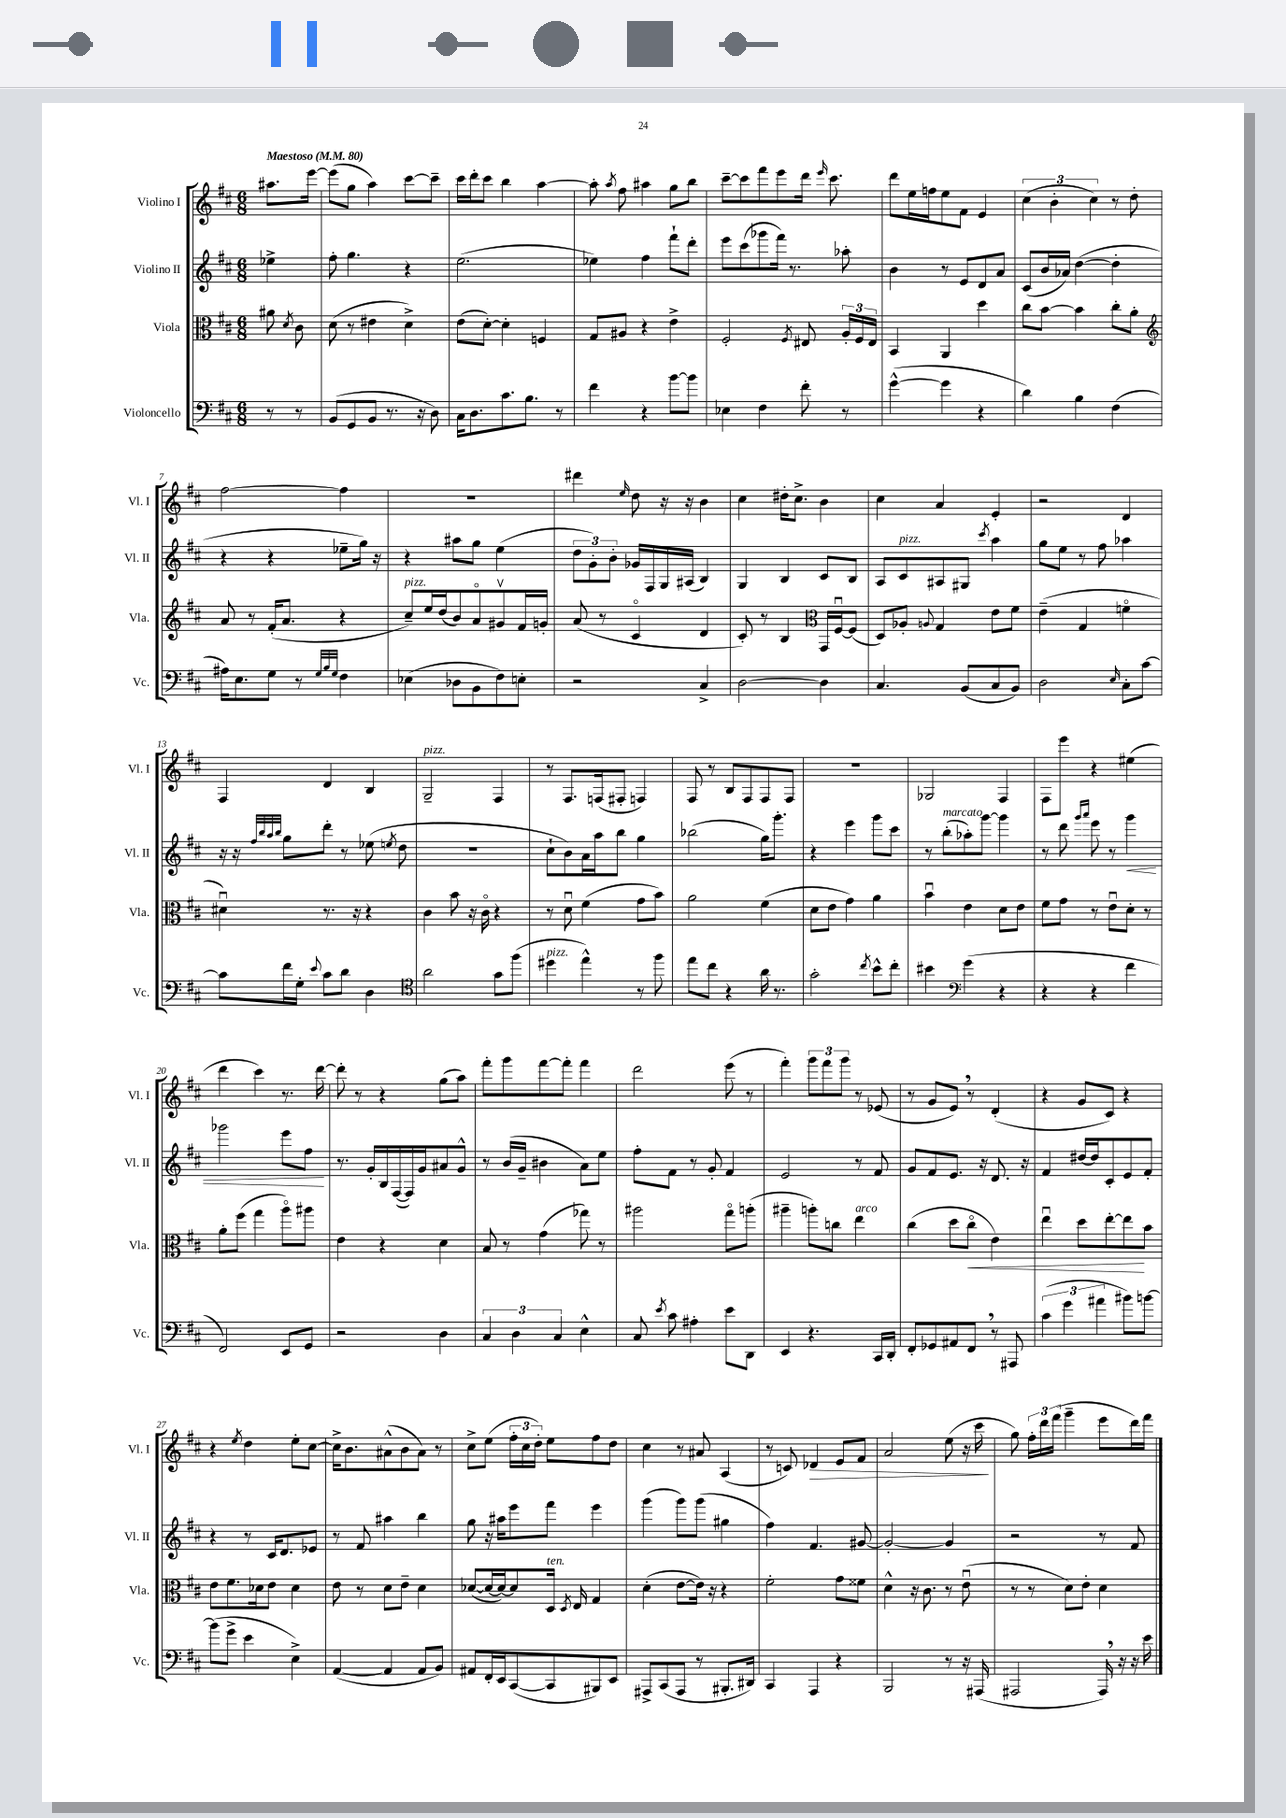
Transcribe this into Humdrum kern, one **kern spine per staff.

**kern	**kern	**dynam	**kern	**dynam	**kern	**dynam
*part4	*part3	*part3	*part2	*part2	*part1	*part1
*staff4	*staff3	*staff3	*staff2	*staff2	*staff1	*staff1
*I"Violoncello	*I"Viola	*	*I"Violino II	*	*I"Violino I	*
*I'Vc.	*I'Vla.	*	*I'Vl. II	*	*I'Vl. I	*
*clefF4	*clefC3	*	*clefG2	*	*clefG2	*
*k[f#c#]	*k[f#c#]	*	*k[f#c#]	*	*k[f#c#]	*
*M6/8	*M6/8	*	*M6/8	*	*M6/8	*
*MM80	*MM80	*	*MM80	*	*MM80	*
=	=	=	=	=	=	=
!	!	!	!	!	!LO:TX:a:B:t=Maestoso	!
8r	8a#X\	.	4ee-X^\	.	8.aa#X\L	.
.	8qd/	.	.	.	.	.
8r	8c#\	.	.	.	.	.
.	.	.	.	.	[16eee\Jk	.
=1	=1	=1	=1	=1	=1	=1
(8BB/L	(8d\	.	8ff#'\	.	(8eee\L]	.
8GG/	8r	.	4.gg\	.	8gg\J	.
8BB/J	4e#X\	.	.	.	4aa\)	.
8.r	.	.	.	.	.	.
.	4d^\)	.	4r	.	[8ccc#\L	.
16r	.	.	.	.	.	.
8D\)	.	.	.	.	8ccc#~\J]	.
=2	=2	=2	=2	=2	=2	=2
16C#\KL	(8e\L	.	(2.ee\	.	16ccc#\LL	.
8.D\	.	.	.	.	16ddd'\J	.
.	[8d'\J)	.	.	.	8ccc#\J	.
8.c#\	4d'\]	.	.	.	4bb\	.
8.B\J	.	.	.	.	.	.
.	4Fn/	.	.	.	[4aa\	.
8r	.	.	.	.	.	.
=3	=3	=3	=3	=3	=3	=3
4f#\	8G/L	.	4ee-X\)	.	8aa'\]	.
.	.	.	.	.	8qaa/	.
.	8A#X/J	.	.	.	8ff#\	.
4r	4r	.	4ff#\	.	4aa#X\	.
[8b\L	4e^\	.	8fff#`\L	.	8gg\L	.
8b\J]	.	.	8ddd'\J	.	8bb\J	.
=4	=4	=4	=4	=4	=4	=4
4E-X\	2F#'/	.	8eee\L	.	[8ccc#~\L	.
.	.	.	(8ccc#\	.	8ccc#\]	.
4F#\	.	.	8ggg-X\	.	8fff#\	.
.	.	.	16fff#\Jk)	.	8eee\	.
.	.	.	8.r	.	.	.
.	8qF#/	.	.	.	.	.
8f#'\	8E#X/	.	.	.	16ddd\Jk	.
.	.	.	.	.	16qqeee/	.
.	.	.	.	.	8.ccc#\	.
8r	24A'/LL	.	8aa-X'\	.	.	.
.	24F#/	.	.	.	.	.
.	24E#/JJ	.	.	.	.	.
=5	=5	=5	=5	=5	=5	=5
([4g^^\	4BB/	.	4b\	.	8ddd\L	.
.	.	.	.	.	16ee\L	.
.	.	.	.	.	16ffn\J	.
4g\]	4AA/	.	8r	.	8ee\	.
.	.	.	8e/L	.	8f#\J	.
4r	4dd\	.	8d/	.	4e/	.
.	.	.	8a/J	.	.	.
=6	=6	=6	=6	=6	=6	=6
4d\)	8cc#\L	.	(8c#/L	.	(6cc#\	.
.	[8b\J	.	16b/L	.	.	.
.	.	.	.	.	6b'\	.
.	.	.	16a-X/JJ)	.	.	.
4B\	4b\]	.	([4dd\	.	.	.
.	.	.	.	.	6cc#\)	.
(4F#\	8cc#'\L	.	4dd'\]	.	8r	.
.	8a'\J	.	.	.	8dd'\	.
!!LO:LB:g=z
=7	=7	=7	=7	=7	=7	=7
*	*clefG2	*	*	*	*	*
16A#X\KL)	8a/	.	4r	.	[2ff#\	.
8.E\	.	.	.	.	.	.
.	8r	.	.	.	.	.
8G\J	(16f#'/KL	.	4r	.	.	.
.	8.a/J	.	.	.	.	.
8r	.	.	.	.	.	.
32qqG/LLL	.	.	.	.	.	.
32qqB/	.	.	.	.	.	.
32qqG/JJJ	.	.	.	.	.	.
4F#\	4r	.	8ee-X~\L	.	4ff#\]	.
.	.	.	16gg\Jk)	.	.	.
.	.	.	16r	.	.	.
=8	=8	=8	=8	=8	=8	=8
!	!LO:TX:a:i:t=pizz.	!	!	!	!	!
(4E-X\	8cc#~/L)	.	4r	.	2.r	.
.	16ee/L	.	.	.	.	.
.	(16dd/J	.	.	.	.	.
8D-X\L	8b/)	.	8aa#X\L	.	.	.
8BB\	8a/	.	8gg\J	.	.	.
8F#\)	8g#Xv/	.	(4ee\	.	.	.
8En'\J	16f#/L	.	.	.	.	.
.	16gn'/JJ	.	.	.	.	.
=9	=9	=9	=9	=9	=9	=9
2r	(8a/	.	12dd\L	.	4ddd#X\	.
.	.	.	12g'\)	.	.	.
.	8r	.	.	.	.	.
.	.	.	12b'\J	.	.	.
.	.	.	.	.	16qqee/	.
.	4c#/	.	16g-X/LL	.	8dd\	.
.	.	.	16F#/	.	.	.
.	.	.	16G/	.	16r	.
.	.	.	(16A#X/JJ	.	16r	.
4C#^/	4d/	.	4B/)	.	4b\	.
=10	=10	=10	=10	=10	=10	=10
[2D\	8c#'/)	.	4G/	.	4cc#\	.
.	8r	.	.	.	.	.
.	4B/	.	4B/	.	16dd#X'\KL	.
.	.	.	.	.	8.cc#^\J	.
*	*clefC3	*	*	*	*	*
4D\]	16GG/LL	.	8c#/L	.	4b\	.
.	[16F#u/J	.	.	.	.	.
.	(8F#/J]	.	8B/J	.	.	.
=11	=11	=11	=11	=11	=11	=11
4.C#/	8D/L)	.	8A/L	.	4cc#\	.
!	!	!	!LO:TX:a:i:t=pizz.	!	!	!
.	8A-X'/J	.	8c#/	.	.	.
.	8qqAn/	.	.	.	.	.
.	4G/	.	8A#X/	.	4a/	.
(8BB/L	.	.	8G#X/J	.	.	.
.	.	.	8qccc#/	.	.	.
8C#/	8e\L	.	4aa\	.	4e'/	.
8BB/J)	8f#\J	.	.	.	.	.
=12	=12	=12	=12	=12	=12	=12
2D\	(4e~\	.	8gg\L	.	2r	.
.	.	.	8ee\J	.	.	.
.	4G/	.	8r	.	.	.
.	.	.	8ff#\	.	.	.
16qqE/	.	.	.	.	.	.
8C#'\L	4fn\	.	4aa-X\	.	4d/	.
[8c#\J	.	.	.	.	.	.
!!LO:LB:g=z
=13	=13	=13	=13	=13	=13	=13
8c#\L]	4d#Xu\)	.	16r	.	4F#/	.
.	.	.	16r	.	.	.
.	.	.	32qqff#/LLL	.	.	.
.	.	.	32qqbb/	.	.	.
.	.	.	32qqaa/	.	.	.
.	.	.	32qqbb/JJJ	.	.	.
16f#\L	.	.	8gg\L	.	.	.
16G'\JJ	.	.	.	.	.	.
8qqe/	.	.	.	.	.	.
8c#\L	8.r	.	8ddd'\J	.	4d/	.
8d\J	.	.	8r	.	.	.
.	16r	.	.	.	.	.
4D\	4r	.	(8ee-X\	.	4B/	.
.	.	.	8qeen/	.	.	.
.	.	.	8dd\	.	.	.
=14	=14	=14	=14	=14	=14	=14
*clefC4	*	*	*	*	*	*
!	!	!	!	!	!LO:TX:a:i:t=pizz.	!
2a\	4c#\	.	2.r	.	2G~/	.
.	8b\	.	.	.	.	.
.	16r	.	.	.	.	.
.	16c#\	.	.	.	.	.
8g\L	4r	.	.	.	4F#/	.
(8ff#\J	.	.	.	.	.	.
=15	=15	=15	=15	=15	=15	=15
!LO:TX:a:i:t=pizz.	!	!	!	!	!	!
4dd#X\	8r	.	8cc#`\L	.	8r	.
.	8du\	.	8b\)	.	8.F#/L	.
4ee^^\)	(4f#\	.	16a\L	.	.	.
.	.	.	16aa\J	.	(16Fn/k	.
.	.	.	8bb\J	.	8F#X'/J	.
8r	8g\L	.	4gg\	.	4Fn/)	.
8ff#\	8b\J)	.	.	.	.	.
=16	=16	=16	=16	=16	=16	=16
8ee\L	2a\	.	(2bb-X\	.	8F#/	.
8cc#\J	.	.	.	.	8r	.
4r	.	.	.	.	8B/L	.
.	.	.	.	.	8F#/	.
16a\	(4f#\	.	16gg\KL)	.	8F#/	.
8.r	.	.	8.ggg'\J	.	.	.
.	.	.	.	.	8F#/J	.
=17	=17	=17	=17	=17	=17	=17
2g'\	8d\L	.	4r	.	2.r	.
.	8e\J	.	.	.	.	.
.	4g\)	.	4eee\	.	.	.
8qcc#/	.	.	.	.	.	.
8b^^\L	4a\	.	8ggg\L	.	.	.
8cc#'\J	.	.	8ccc#\J	.	.	.
=18	=18	=18	=18	=18	=18	=18
4b#X\	4bu\	.	8r	.	2G-X/	.
!	!	!	!LO:TX:a:i:t=marcato	!	!	!
.	.	.	(8bb'\L	.	.	.
*clefF4	*	*	*	*	*	*
(4g\	4e\	.	8aa-X'\)	.	.	.
.	.	.	[8ggg\J	.	.	.
4r	8d\L	.	4ggg\]	.	4F#/	.
.	8e\J	.	.	.	.	.
=19	=19	=19	=19	=19	=19	=19
4r	8f#\L	.	8r	.	8F#\L	.
.	8g\J	.	8ddd\	.	8eee\J	.
.	.	.	16qqggg/LL	.	.	.
.	.	.	16qqaaa/JJ	.	.	.
4r	8r	.	8eee\	.	4r	.
.	8eu\L	.	8r	.	.	.
!	!	!	!	!LO:HP:b	!	!
4f#\	8d'\J	.	4ggg\	<	(4ee#X\	.
.	8r	.	.	.	.	.
!!LO:LB:g=z
=20	=20	=20	=20	=20	=20	=20
2FF#/)	8a'\L	.	2ggg-X\	.	4ddd\	.
.	(8ff#\J	.	.	.	.	.
.	4gg\	.	.	.	4ccc#\)	.
8EE/L	8aa\L)	.	8eee\L	.	8.r	.
8GG/J	8aa#X\J	.	8ff#\J	.	.	.
.	.	.	.	.	[16ddd\	.
.	.	.	.	[	.	.
=21	=21	=21	=21	=21	=21	=21
2r	4e\	.	8.r	.	8ddd'\]	.
.	.	.	.	.	8r	.
.	.	.	16g'/LL	.	.	.
.	4r	.	16B/	.	4r	.
.	.	.	([16F#/	.	.	.
.	.	.	16F#/])	.	.	.
.	.	.	16g/J	.	.	.
4D\	4d\	.	8a#X/	.	(8gg\L	.
.	.	.	8g^^/J	.	8aa\J)	.
=22	=22	=22	=22	=22	=22	=22
6C#/	8B/	.	8r	.	8fff#'\L	.
.	8r	.	(16b/LL	.	8ggg\	.
6D\	.	.	.	.	.	.
.	.	.	16g~/JJ	.	.	.
.	(4g\	.	4b#X\	.	[8fff#\	.
6C#/	.	.	.	.	.	.
.	.	.	.	.	8fff#'\J]	.
4E^^\	8gg-X\)	.	8a\L)	.	4fff#\	.
.	8r	.	8ee\J	.	.	.
=23	=23	=23	=23	=23	=23	=23
8C#/	2aa#X\	.	8ff#'\L	.	2ddd\	.
8qe/	.	.	.	.	.	.
8c#\	.	.	8f#\J	.	.	.
4A#X'\	.	.	8r	.	.	.
.	.	.	8g'/	.	.	.
8e\L	8gg\L	.	4f#/	.	(8eee\	.
8DD\J	(8aan'\J	.	.	.	8r	.
=24	=24	=24	=24	=24	=24	=24
4EE/	4aa#X~\	.	2e/	.	4fff#'\)	.
4.r	8aan'\L)	.	.	.	12ggg\L	.
.	.	.	.	.	12fff#\	.
.	8ccn\J	.	.	.	.	.
.	.	.	.	.	12ggg\J	.
!	!LO:TX:a:i:t=arco	!	!	!	!	!
.	4ee\	.	8r	.	8r	.
16CC#/LL	.	.	8f#/	.	(8e-X/	.
16DD'/JJ	.	.	.	.	.	.
=25	=25	=25	=25	=25	=25	=25
8FF#'/L	(4cc#\	.	8g/L	.	8r	.
8GG-X/	.	.	8f#/	.	8g/L	.
8AA#X/	8dd\L	.	8.e/J	.	8e,/J)	.
!	!	!LO:HP:b	!	!	!	!
8FF#,/J	8cc#\J	<	.	.	8r	.
.	.	.	16r	.	.	.
8r	4e\)	.	8.d/	.	(4d'/	.
8AAA#X/	.	.	.	.	.	.
.	.	.	16r	.	.	.
=26	=26	=26	=26	=26	=26	=26
(6c#\	4eeu\	.	4f#/	.	4r	.
6g\	.	.	.	.	.	.
.	8dd\L	.	[16dd#X/LL	.	8g/L	.
.	.	.	16dd#/J]	.	.	.
6a#X\	.	.	.	.	.	.
.	[8ee'\	.	8c#'/	.	8c#/J)	.
8b#X\L)	8ee\]	.	8e/	.	4r	.
[8bn\J	8b\J	[	8f#'/J	.	.	.
!!LO:LB:g=z
=27	=27	=27	=27	=27	=27	=27
(8b\L]	8e\L	.	4r	.	4r	.
8g^\J	8.f#\	.	.	.	.	.
.	.	.	.	.	8qee/	.
4e\	.	.	8r	.	4dd\	.
.	16d-X\k	.	.	.	.	.
.	8e\J	.	16c#/KL	.	.	.
.	.	.	8.d/	.	.	.
4E^\)	4d-\	.	.	.	8ee'\L	.
.	.	.	8e-X/J	.	[8cc#\J	.
=28	=28	=28	=28	=28	=28	=28
([4AA/	8e\	.	8r	.	16cc#^\KL]	.
.	.	.	.	.	8.b\	.
.	8r	.	8f#/	.	.	.
4AA/]	8d\L	.	4aa#X\	.	(8a#X^^\	.
.	8e~\J	.	.	.	8b\	.
8AA/L	4d\	.	4bb\	.	8a#\J)	.
8BB/J)	.	.	.	.	8r	.
=29	=29	=29	=29	=29	=29	=29
8AA#X/L	([8d-X/L	.	8gg\	.	8cc#^\L	.
16FF#'/L	16d-/L_	.	16r	.	(8ee\J	.
16EE/J	16d-/J_)	.	16aa#X\KL	.	.	.
([8CC#/	8d-/]	.	8eee\	.	24ff#'\LL	.
.	.	.	.	.	24cc#\	.
.	.	.	.	.	24dd'\JJ)	.
!	!LO:TX:a:i:t=ten.	!	!	!	!	!
8CC#/]	16D/Jk	.	8fff#\J	.	8ee\L	.
.	8qD/	.	.	.	.	.
.	16E/	.	.	.	.	.
8BBB#X/)	4G/	.	4eee\	.	8ff#\	.
8EE/J	.	.	.	.	8dd\J	.
=30	=30	=30	=30	=30	=30	=30
8AAA#X^/L	(4d'\	.	(4ggg\	.	4cc#\	.
(8CC#/	.	.	.	.	.	.
8AAA#/J	[8e\L	.	8ggg\L)	.	8r	.
8r	16e\Jk])	.	(8ggg\J	.	8a#X/	.
.	16r	.	.	.	.	.
8.BBB#X'/L	4r	.	4gg#X\	.	(4A/	.
16DD#X/Jk)	.	.	.	.	.	.
=31	=31	=31	=31	=31	=31	=31
4CC#/	2f#'\	.	4ff#\)	.	8r	.
.	.	.	.	.	8cn/)	.
!	!	!	!	!	!	!LO:HP:b
4AAA/	.	.	4.f#/	.	4d-X/	>
4r	8g\L	.	.	.	8e/L	.
.	8f##X\J	.	[8g#X/	.	8f#/J	.
=32	=32	=32	=32	=32	=32	=32
2BBB/	4d^^\	.	2g#'/_	.	2a/	.
.	16r	.	.	.	.	.
.	8.c#\	.	.	.	.	.
8r	8r	.	4g#/]	.	(8ee\	.
16r	(8eu\	.	.	.	16r	.
(16AAA#X/	.	.	.	.	16ccc#\	.
.	.	.	.	.	.	]
=33	=33	=33	=33	=33	=33	=33
2AAA#X/	8r	.	2r	.	8gg\)	.
.	8r	.	.	.	24ff#'\LL	.
.	.	.	.	.	24ddd\	.
.	.	.	.	.	(24fff#\JJ	.
.	8d\L)	.	.	.	4ggg~\	.
.	8e'\J	.	.	.	.	.
16AAA#,/)	4d\	.	8r	.	8eee\L	.
16r	.	.	.	.	.	.
16r	.	.	8f#/	.	16ddd\L)	.
16e\	.	.	.	.	16fff#\JJ	.
==	==	==	==	==	==	==
*-	*-	*-	*-	*-	*-	*-
